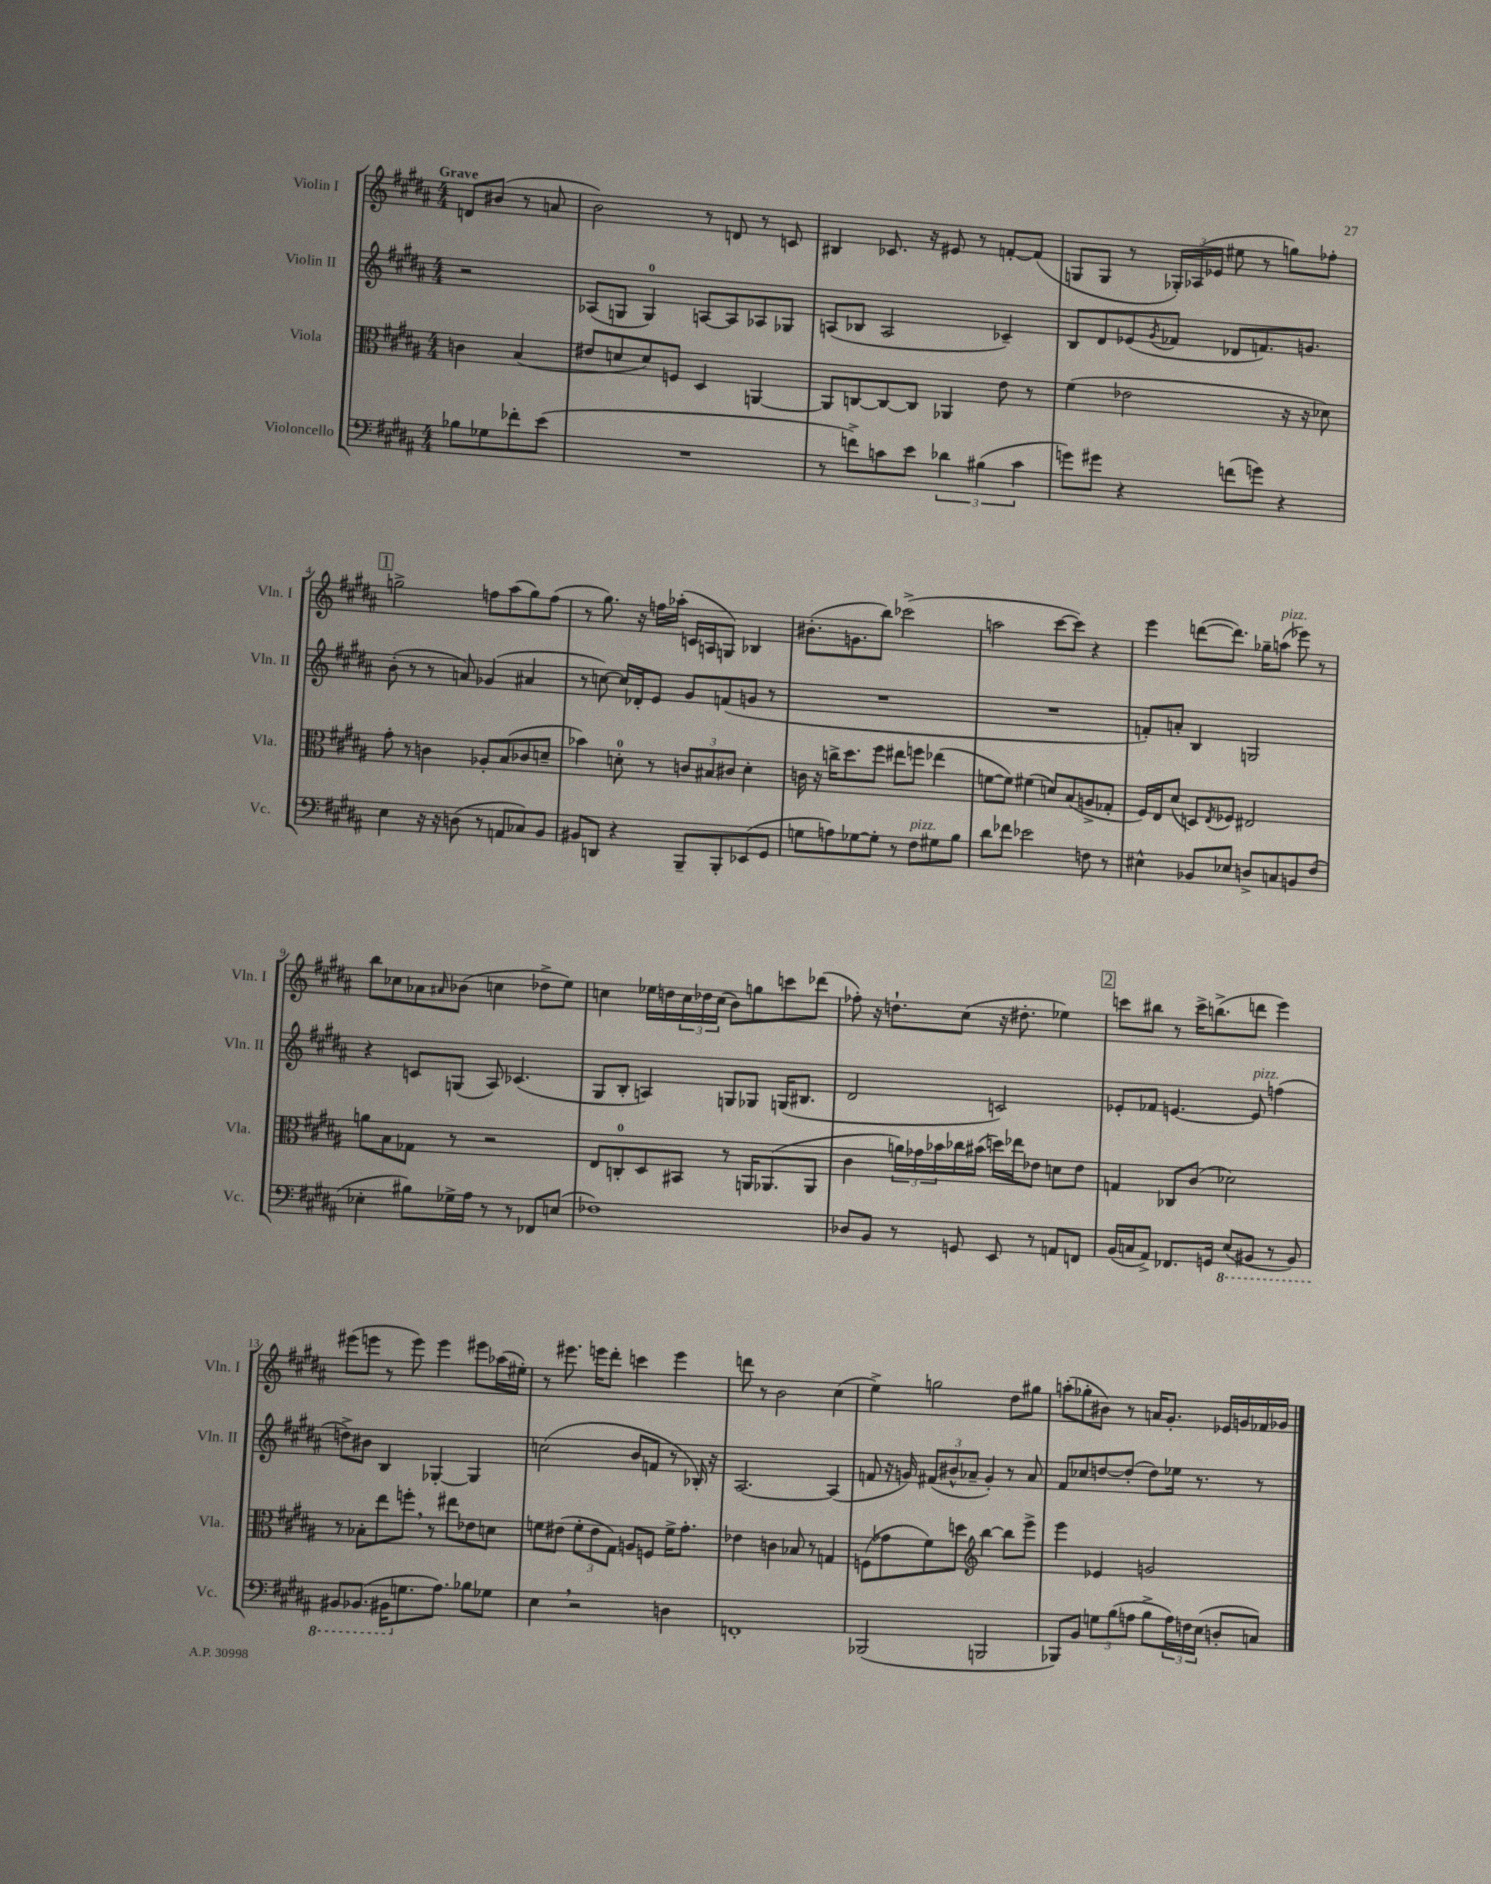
<<
\new StaffGroup <<
\new Staff = "s0" \with { instrumentName = "Violin I" shortInstrumentName = "Vln. I" } {
    \clef treble \key b \major \numericTimeSignature \time 4/4 \partial 2 \tempo "Grave"
    d'8 bis'8( r8 a'8 |
    b'2) r8 d'8 r8 c'8 |
    bis4 ces'8. r16 eis'8 r8 f'8~-. f'8( |
    g8 g8 r8 \tuplet 3/2 { ges16-.) aes16( ees'16 } eis''8 r8 g''8) fes''8-. |
    \mark \markup { \box "1" } g''2-> f''8 ais''8( g''8) f''8( |
    r8 gis''8.) r16 f''16 aes''16-.( c'16 a16 g8) bes4 |
    bis'8.-.( g'8. b''8) ces'''2->( |
    a''2 cis'''8~ cis'''8) r4 |
    e'''4 d'''8~( d'''8.) ges''16-- a''8^\markup { \italic "pizz." }( ees'''8) r8 |
    b''8 ces''8 aes'8 \grace { ais'16 } bes'8( c''4 des''8-> e''8) |
    c''4 ees''16 d''16 \tuplet 3/2 { c''16 des''16 c''16( } b'8) g''8 c'''8 des'''8( |
    fes''8-.) r16 d''8.-! cis''8( r16 dis''8.-. ees''4) |
    \mark \markup { \box "2" } c'''8 bis''8 r8 c'''16-> b''8.->( d'''8 e'''4) |
    eis'''8( e'''8 r8 e'''8) e'''4 eis'''8 aes''16( eis''16-.) |
    r8 eis'''8. e'''16 dis'''8-. c'''4 e'''4 |
    d'''8 r8 b'2 cis''4( |
    e''4->) g''2 dis''8 gis''8 |
    a''8-.( ges''8-. bis'8) r8 a'16 gis'8.-. ees'16 g'16 fes'16 ges'16 \bar "|." |
}
\new Staff = "s1" \with { instrumentName = "Violin II" shortInstrumentName = "Vln. II" } {
    \clef treble \key b \major \numericTimeSignature \time 4/4 \partial 2
    r2 |
    aes8( g8 g4-0) a8~ a8 aes8 ges8 |
    a8( bes8 a2 ces'4--) |
    b8 dis'8 ees'8( \acciaccatura { gis'8 } fes'8 des'8 f'8.) g'8. |
    \mark \markup { \box "1" } b'8-.( r8 r8 a'8) ges'4( ais'4 |
    r8 c''8~) c''16 des'16-. e'8 gis'8 f'8( g'8 r8 |
    R1 |
    R1 |
    f'8-.) a'8-. b4 g2 |
    r4 c'8 g8( ais8) ces'4.( |
    gis8 b8-. a4) g8 ges8 g16( bis8. |
    dis'2 c'2) |
    \mark \markup { \box "2" } ees'8-. fes'8 e'4.~ e'8^\markup { \italic "pizz." } f''4( |
    d''8->) bis'8 b4 ges4~-. ges4 |
    c''2( b'8 f'8 r8 bes16-.) r16 |
    ais2.~ ais4( |
    f'8 r16 g'16) \tuplet 3/2 { fis'8( bis'8-^ aes'8-- } g'4-.) r8 aes'8 |
    fis'8 ces''8 d''8~ d''8-.( d''8) ees''16 r8. r8 \bar "|." |
}
\new Staff = "s2" \with { instrumentName = "Viola" shortInstrumentName = "Vla." } {
    \clef alto \key b \major \numericTimeSignature \time 4/4 \partial 2
    c'4 b4( |
    eis'8 d'8 d'8) f8 dis4 a,4~ |
    a,8 c8~ c8~ c8 aes,4 e'8 r8 |
    fis'4( ees'2 r16 r16 des'8) |
    \mark \markup { \box "1" } gis'8-. r8 c'4 aes8-. b8( ces'8 d'8-- |
    bes'4) d'8-0-. r8 \tuplet 3/2 { c'8 bis8 cis'8 } d'4-. |
    c'16 r16 c''16-> dis''8. fis''8 eis''8 f''8 ees''4( |
    f'8~ f'8) fis'4( d'8) b8( a8-> ges8-. |
    fis16) e16 dis'8( d8) \acciaccatura { e8 } fes8 eis2 |
    a'8 b8 ges8 r8 r2 |
    e8 c8-0-. dis8 bis,8 r8 a,16 aes,8.( aes,8 |
    cis'4 \tuplet 3/2 { a'16) ges'16 bes'16 } ces''16 bis'16( d''16) ees''16 ees'8 d'8 ees'8 |
    \mark \markup { \box "2" } g4 ces8 cis'8( des'2) |
    r8 bes8-. e''8 f''8-. \breathe r8 eis''8 ees'8 d'8 |
    f'8 eis'8( \tuplet 3/2 { f'8-. eis'8 gis8) } a8 f8 f'16-> gis'8.-. |
    ees'4 c'4 bes8 r8 g4 |
    f8( ges'8 fis'8) d''8 \clef treble b''4~ b''8 e'''8-> |
    e'''4 ees'4 g'2 \bar "|." |
}
\new Staff = "s3" \with { instrumentName = "Violoncello" shortInstrumentName = "Vc." } {
    \clef bass \key b \major \numericTimeSignature \time 4/4 \partial 2
    bes8 ges8 fes'8-. e'8( |
    R1 |
    r8 f'8->) c'8 e'8 \tuplet 3/2 { des'4 bis4( c'4 } |
    g'8) gis'8 r4 f'8( g'8) r4 |
    \mark \markup { \box "1" } e4 r16 r16 d8( r8 a,8 ces8) b,8 |
    bis,8 d,8 r4 b,,8-- b,,8-. ees,8( gis,8 |
    g8 a8) ges8~ ges8-. r8 fis8^\markup { \italic "pizz." } gis8 b8 |
    dis'8 fes'8 ees'2 f8 r8 |
    eis4-^ bes,8 ees8 d8-> c8 b,8 fis8( |
    ees4-. bis8) ges16-> ais16 r8 r8 fes,8 e8( |
    fes1) |
    des8 b,8 r8 g,8 e,8 r8 a,8 f,8 |
    \mark \markup { \box "2" } b,16( c16 ais,8->) fes,8. g,16 \ottava #-1 e,8( bis,,8 r8 bis,,8) |
    bis,,8 bes,,8.( bis,,16 \ottava #0 g8. ais8.) bes8 ges8 |
    e4 \breathe r2 d4 |
    f,1-. |
    bes,,2( b,,2 |
    bes,,8) b,8 \tuplet 3/2 { g8 b8( a8 } b8-> \tuplet 3/2 { a16) f16 e16( } d8-. c8) \bar "|." |
}
>>
>>
